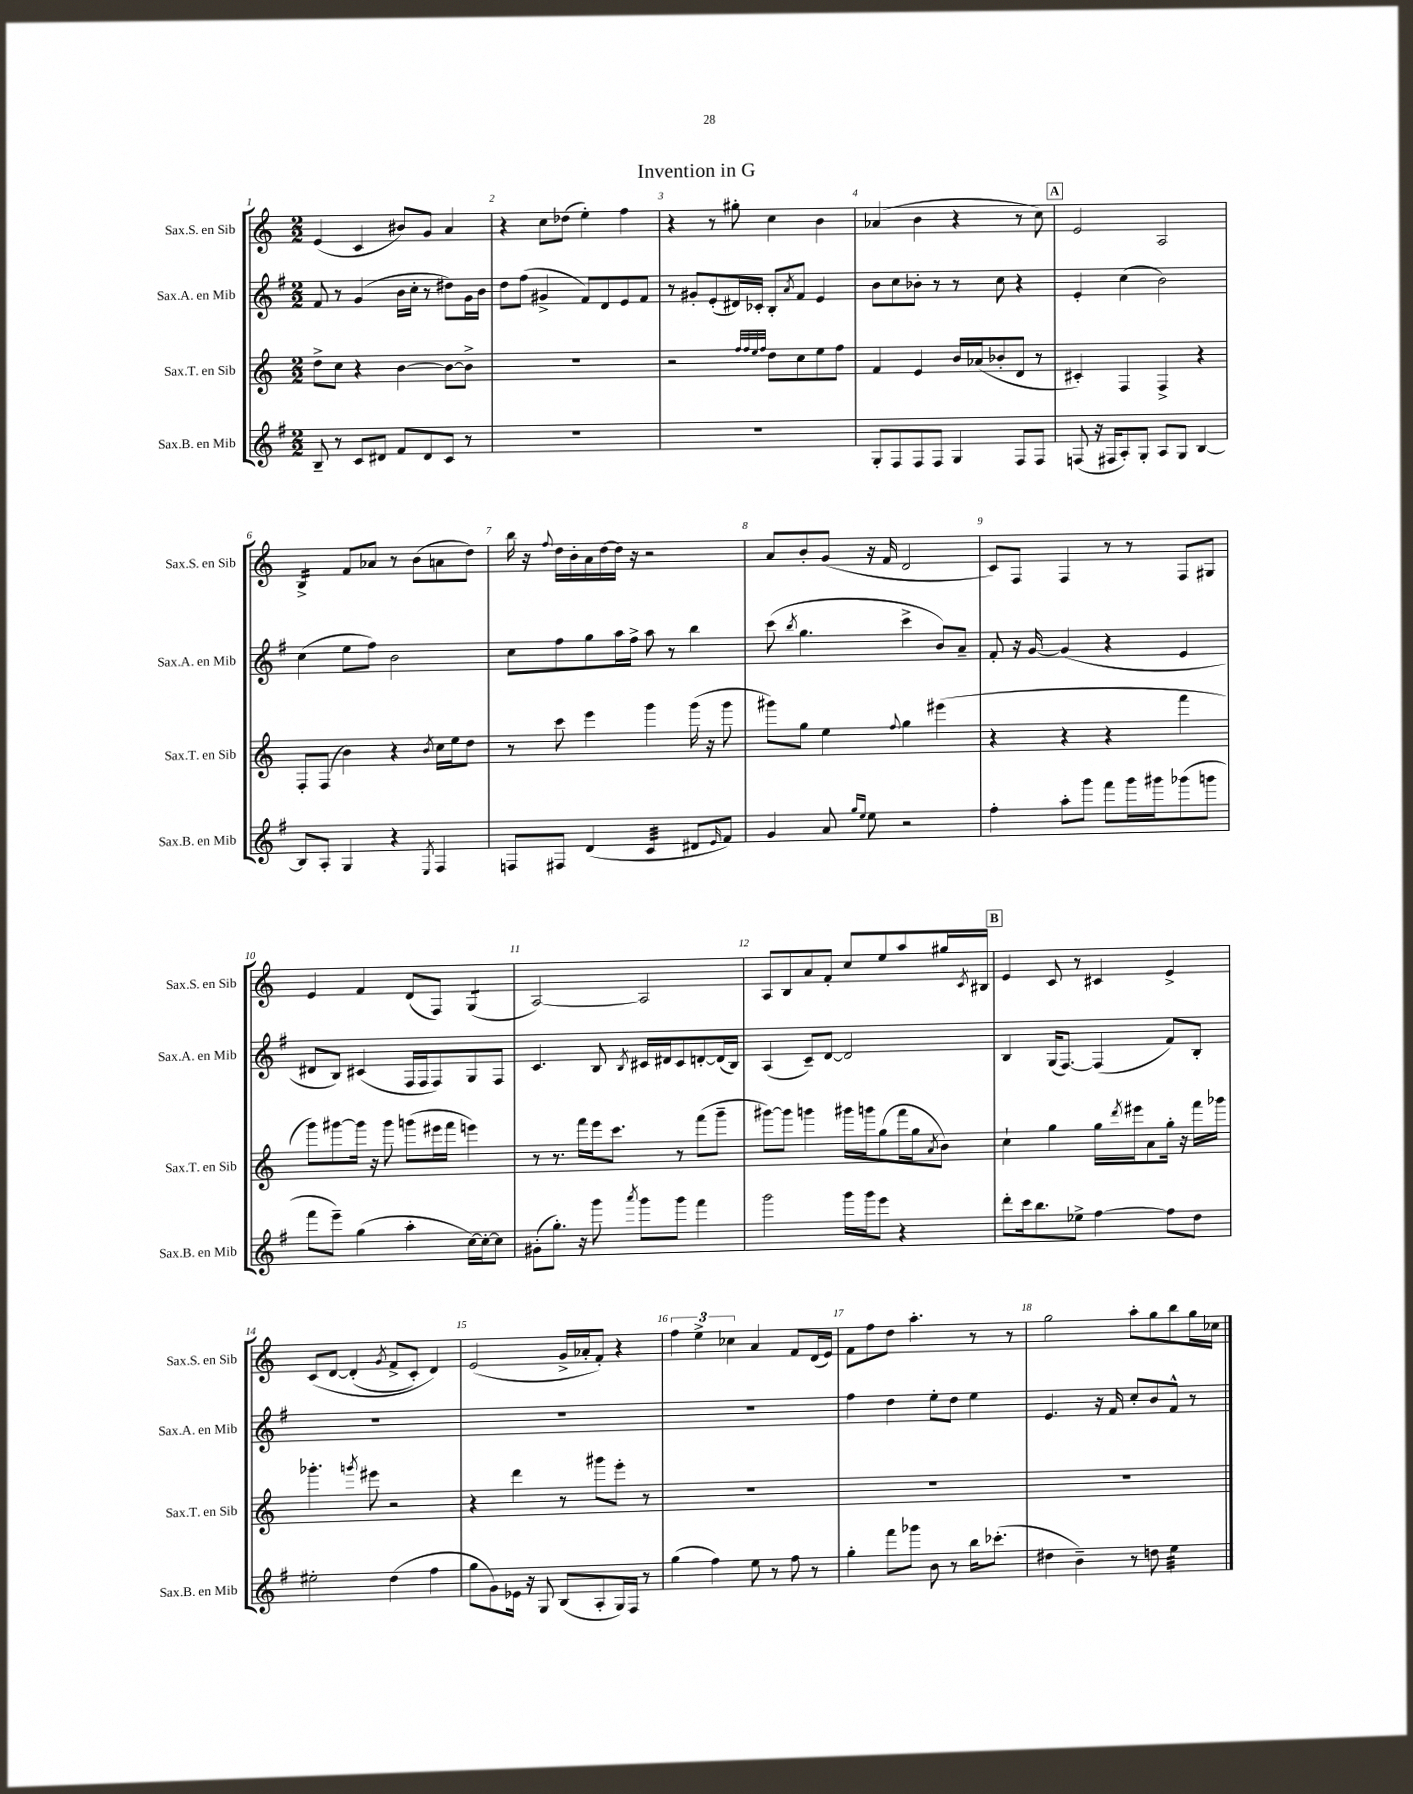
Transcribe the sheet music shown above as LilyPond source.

\header { title = "Invention in G" }
<<
\new StaffGroup <<
\new Staff = "s0" \with { instrumentName = "Sax.S. en Sib" shortInstrumentName = "Sax.S. en Sib" } {
    \clef treble \key c \major \numericTimeSignature \time 2/2
    e'4( c'4 bis'8) g'8 a'4 |
    r4 c''8 des''8( e''4-.) f''4 |
    r4 r8 gis''8-. c''4 b'4 |
    aes'4( b'4 r4 r8 c''8) |
    \mark \markup { \box "A" } e'2 a2 |
    b4:16-> f'8 aes'8 r8 b'8( a'8 d''8) |
    b''16 r16 \appoggiatura { f''8 } d''16 b'16-. a'16 d''16~ d''16 r16 r2 |
    a'8 b'8-. g'8( r16 f'16 d'2 |
    c'8) f8 f4 r8 r8 f8 gis8 |
    e'4 f'4 d'8( f8) g4:8( |
    a2~) a2 |
    a8 b8 a'8 f'8-. c''8 e''8 a''8 gis''16 \acciaccatura { c'8 } bis16 |
    \mark \markup { \box "B" } e'4 c'8 r8 cis'4 e'4-> |
    c'8\( d'8~ d'4-.( \acciaccatura { g'8 } f'8-> c'8-.) d'4\) |
    e'2( g'16-> aes'16-. f'8-.) r4 |
    \tuplet 3/2 { f''4 e''4-> ces''4 } a'4 f'8 d'16( e'16) |
    f'8 f''8 d''8 a''4.-. r8 r8 |
    g''2 a''8-. g''8 b''8 g''16 ces''16 \bar "|." |
}
\new Staff = "s1" \with { instrumentName = "Sax.A. en Mib" shortInstrumentName = "Sax.A. en Mib" } {
    \clef treble \key g \major \numericTimeSignature \time 2/2
    fis'8 r8 g'4( b'16 c''16-. r8 dis''8) g'16 b'16 |
    d''8 fis''8( gis'4-> fis'8) d'8 e'8 fis'8 |
    r8 gis'8-. e'8-.( dis'16) ces'16-. b8-. \acciaccatura { a'8 } fis'8 e'4 |
    b'8 c''8 bes'8-. r8 r8 c''8 r4 |
    \mark \markup { \box "A" } e'4-. c''4( b'2) |
    c''4( e''8 fis''8) b'2 |
    c''8 fis''8 g''8 a''16 fis''16-> a''8 r8 b''4 |
    c'''8( \acciaccatura { b''8 } g''4. c'''4-> b'8) a'8-- |
    fis'8-. r16 g'16~ g'4( r4 e'4 |
    dis'8 b8) cis'4( fis16 fis16 fis8) g8 fis8 |
    c'4. b8 \acciaccatura { b8 } cis'16 dis'16 cis'8 d'8~-. d'16( b16) |
    a4( c'8--) d'8~ d'2 |
    \mark \markup { \box "B" } b4 g16( fis8.~) fis4( fis'8) b8-. |
    R1 |
    R1 |
    R1 |
    fis''4 d''4 e''8-. d''8 e''4 |
    e'4. r16 fis'16 c''8-. b'8 fis'8-^ r8 \bar "|." |
}
\new Staff = "s2" \with { instrumentName = "Sax.T. en Sib" shortInstrumentName = "Sax.T. en Sib" } {
    \clef treble \key c \major \numericTimeSignature \time 2/2
    d''8-> c''8 r4 b'4~ b'8~ b'8-> |
    R1 |
    r2 \grace { f''32 f''32 e''32 f''32 } d''8 c''8 e''8 f''8 |
    f'4 e'4 b'16 aes'16( bes'8-. d'8 r8 |
    \mark \markup { \box "A" } cis'4-.) f4 f4-> r4 |
    f8-. f8( b'4) r4 \acciaccatura { b'8 } c''16 e''16 d''8 |
    r8 c'''8 e'''4 g'''4 g'''16( r16 g'''8 |
    gis'''8) g''8 e''4 \appoggiatura { f''8 } g''4 eis'''4( |
    r4 r4 r4 f'''4 |
    g'''8) gis'''8~ gis'''16 r16 gis'''8 g'''8( eis'''16 f'''16 e'''4) |
    r8 r8. f'''16 e'''16 c'''8. r8 f'''8( g'''8-- |
    gis'''8~) gis'''8 g'''4 gis'''16 g'''16 g''8( f'''16 g''16 \acciaccatura { a'8 } b'8) |
    \mark \markup { \box "B" } c''4-! g''4 g''16 \acciaccatura { d'''8 } eis'''16 a'8 g''16-. r16 f'''16 ges'''16 |
    ges'''4.-. \acciaccatura { g'''8 } eis'''8 r2 |
    r4 d'''4 r8 gis'''8 e'''8-. r8 |
    R1 |
    R1 |
    R1 \bar "|." |
}
\new Staff = "s3" \with { instrumentName = "Sax.B. en Mib" shortInstrumentName = "Sax.B. en Mib" } {
    \clef treble \key g \major \numericTimeSignature \time 2/2
    b8-- r8 c'8 dis'8 fis'8 dis'8 c'8 r8 |
    R1 |
    R1 |
    g8-. fis8 fis8 fis8 g4 fis8 fis8 |
    \mark \markup { \box "A" } f8( r16 fis16 a8-.) g8-. a8 g8 b4~ |
    b8 a8-. g4 r4 \acciaccatura { e8 } fis4 |
    f8 fis8 d'4( c'4:32 dis'8 \grace { e'16 } fis'8) |
    g'4 a'8 \grace { g''16 e''16 } e''8 r2 |
    fis''4-. a''8-. g'''8 fis'''8 g'''16 gis'''16 ges'''8( g'''8 |
    fis'''8 e'''8--) g''4( a''4-. c''16~) c''16~-. c''8 |
    gis'8-.( g''8.-.) r16 g'''8 \acciaccatura { a'''8 } g'''8 g'''8 fis'''4 |
    g'''2 g'''16 g'''16 e'''8 r4 |
    \mark \markup { \box "B" } d'''8-. c'''16 b''8. ees''8-> fis''4~ fis''8 d''8 |
    eis''2-. d''4( fis''4 |
    g''8 g'8) ees'16 r16 g8 b8( a8-. g16) fis16 r8 |
    g''4( fis''4) e''8 r8 fis''8 r8 |
    g''4-. fis'''8 ges'''8 b'8 r8 b''16 ces'''8.-.( |
    dis''4 b'4--) r8 d''8 e''4:32 \bar "|." |
}
>>
>>
\layout { \context { \Score \override BarNumber.break-visibility = ##(#f #t #t) barNumberVisibility = #all-bar-numbers-visible } }
